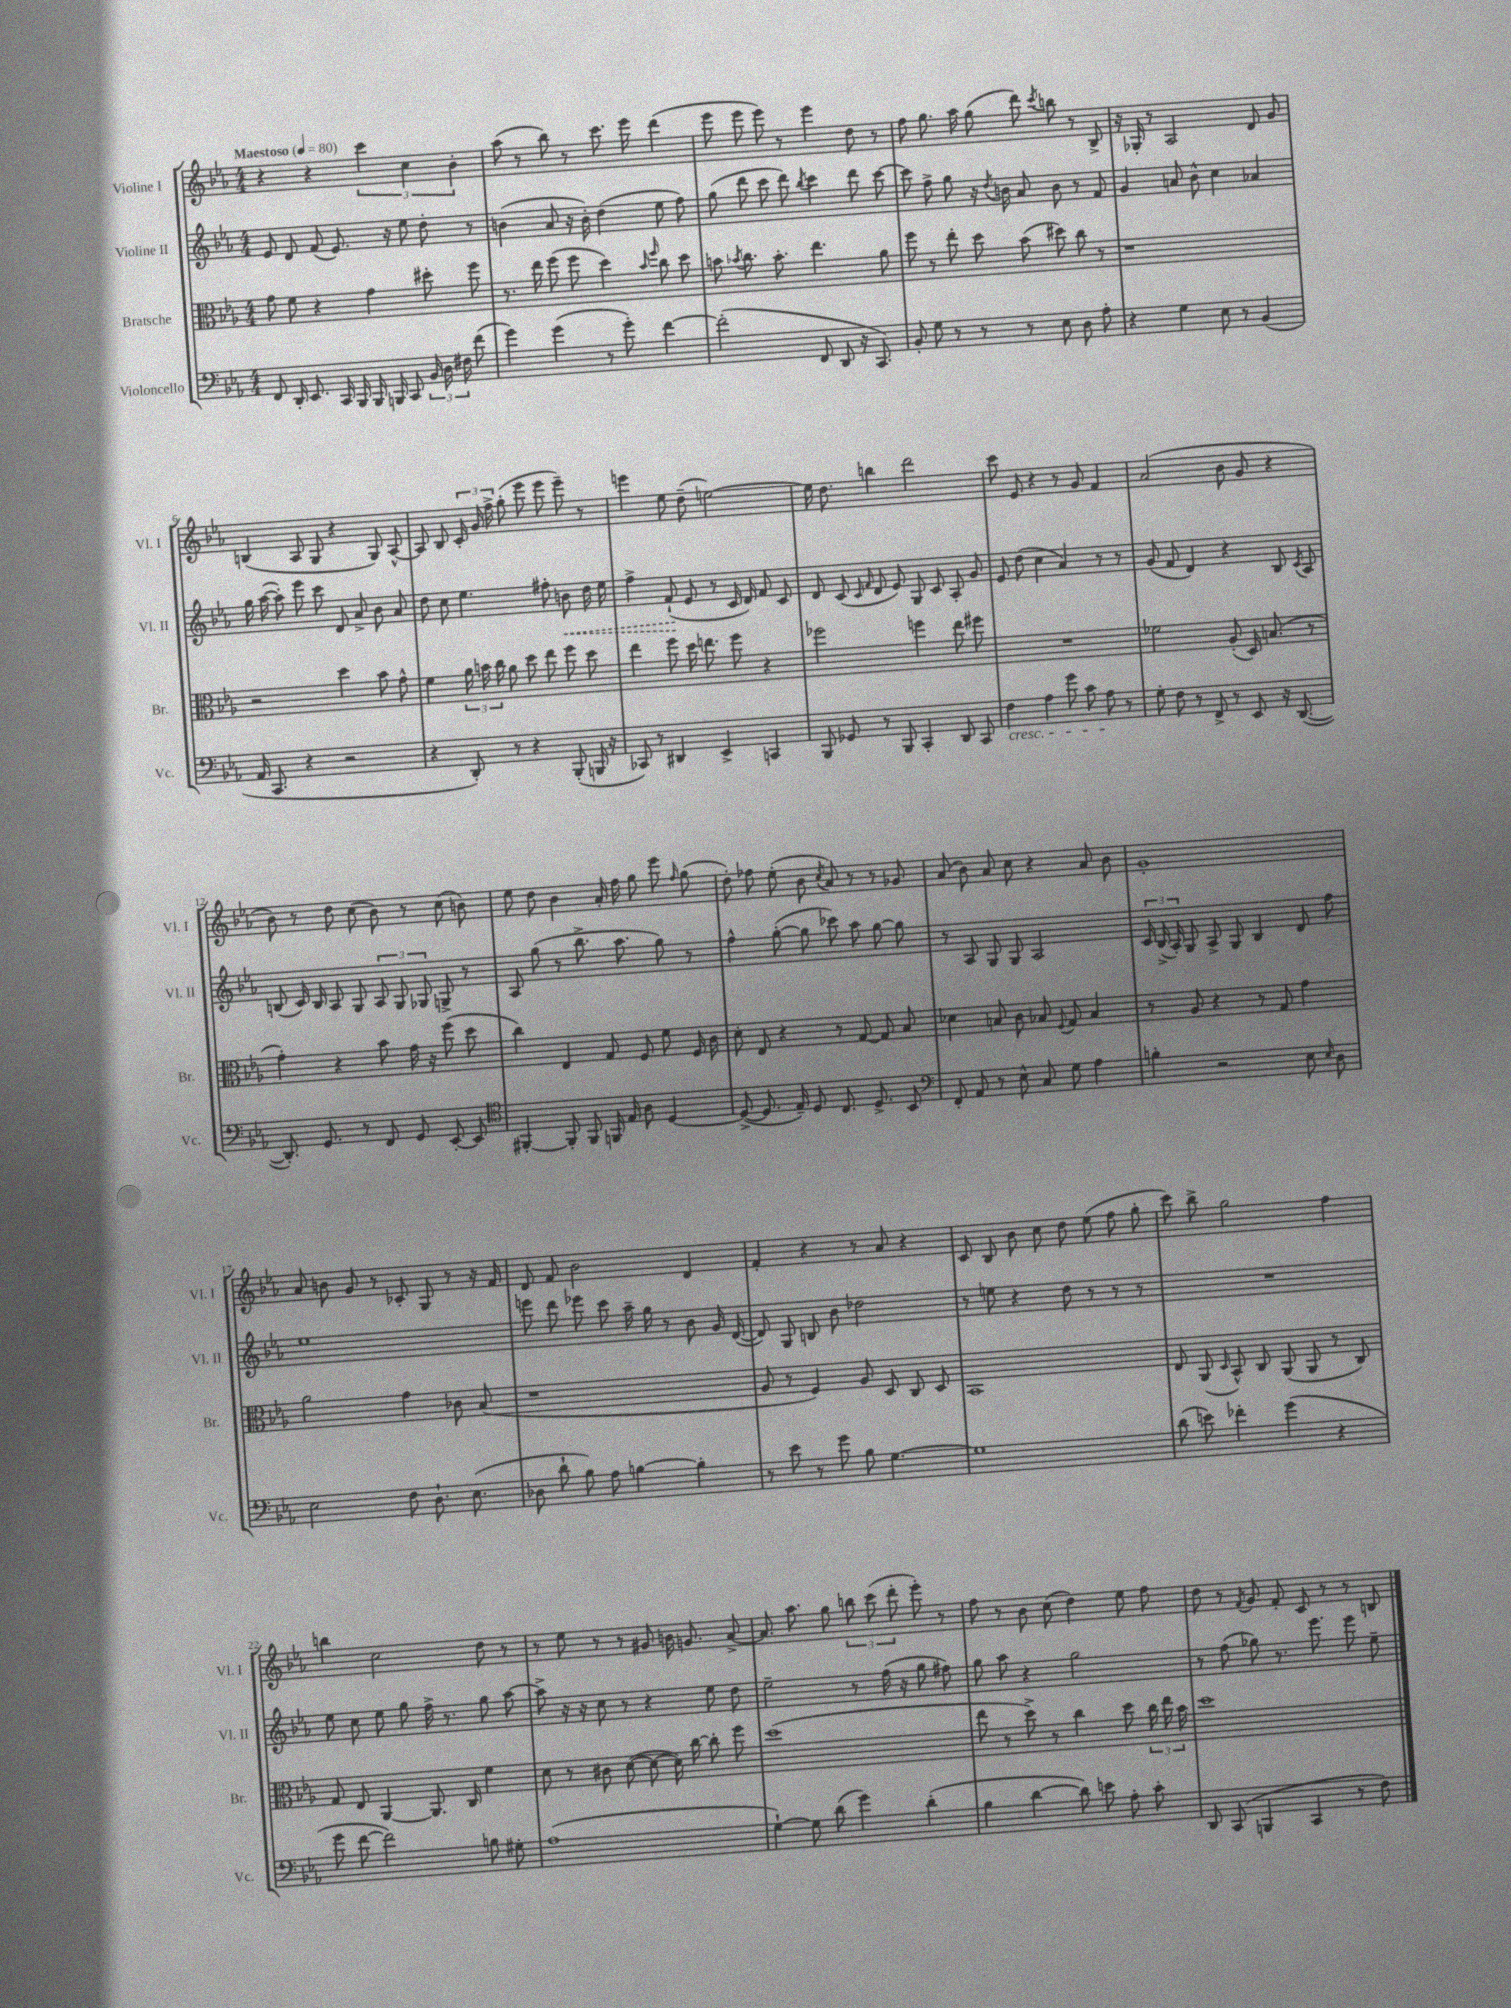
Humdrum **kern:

**kern	**kern	**kern	**kern
*staff4	*staff3	*staff2	*staff1
*clefF4	*clefC3	*clefG2	*clefG2
*k[b-e-a-]	*k[b-e-a-]	*k[b-e-a-]	*k[b-e-a-]
*M4/4	*M4/4	*M4/4	*M4/4
*MM80	*MM80	*MM80	*MM80
8FF	8g	8e-	4r
16DD'	8f	8d	.
8.EE-	.	.	.
.	4r	(8f	4r
16CC	.	8.e-)	.
16BBB-	.	.	.
16BBB-	4g	.	6ccc
16BBB	.	16r	.
8CC	.	8ee-	.
.	.	.	6cc
24BB-	8dd#'	8dd'	.
24D	.	.	.
24F#	.	.	6b-'
(8f	8ff	8r	.
=	=	=	=
4g)	8.r	(4b	(8aa-
.	.	.	8r
.	16ee-	.	.
(4g	(8ff	8a-	8bb-)
.	8ff	16r	8r
.	.	16b')	.
8r	4dd)	(4dd	8.ccc
8g')	.	.	.
.	.	.	16eee-
.	16qqb-	.	.
.	16qqff	.	.
[4f	8cc	8ee-	(4ddd
.	8dd	8ff)	.
=	=	=	=
(2f']	8b	(8gg	8eee-
.	8qb-	.	.
.	8.cc	8ddd	8eee-
.	.	8ccc	8eee-)
.	8.b-'	.	.
.	.	8ddd)	8r
.	.	8qbb-	.
8FF	4.ee-	4ccc	4eee-
8DD	.	.	.
16r	.	8ddd	8dd
8.CC)	.	.	.
.	8a-	[8ccc	8r
=	=	=	=
8BB-'	8ff	8ccc]	8ff
8G	8r	8ff^	8.gg
8r	8ee-'	8gg	.
.	.	.	16aa-
8r	8dd	16r	(8gg
.	.	8qdd	.
.	.	16b	.
8r	(8b-	8a-	8ddd)
.	.	.	8qccc
8E-	8dd#)	8b	8bb
8D	8cc	8r	8r
8A-'	8r	8f	8B-^
=	=	=	=
4r	1r	4g	16r
.	.	.	16G-'
.	.	.	8r
4G	.	8a	2A-
.	.	8b-^^	.
8E-	.	4cc	.
8r	.	.	.
(4BB-	.	4a-	8d
.	.	.	8g
=	=	=	=
16AA-	2r	16gg	(4B
8.CC	.	([16aa-	.
.	.	8aa-'])	.
4r	.	8eee-	8A-
.	.	8ccc	8G
2r	4dd	8d	4r
.	.	8a-^	.
.	8b-	8b-	8G)
.	8g^^	8a-	[8A-^^
=	=	=	=
4r	4f	8dd	8A-]
.	.	8cc	8B-
8DD')	24a-	4.ee-	24c'
.	24b	.	24g
.	24cc	.	24ff^
8r	8a-	.	(8gg'
4r	8dd	.	8eee-
.	8ee-	8ff#'	8eee-
(8BBB-'	8ff	8b	8eee-~)
16BBB	8dd	16dd	8r
16r	.	16ee-	.
=	=	=	=
8CC-)	4ee-	4ff^	4eee
8r	.	.	.
4DD#	8ff	(8f`	8ee-
.	16dd	8e-	(8dd~
.	8.ee	.	.
4EE-^	.	8r	[2ee)
.	8ff	16c	.
.	.	16d)	.
4CC	4r	8f	.
.	.	8c	.
=	=	=	=
8BBB-	2ff-	8d	16ee]
.	.	.	8.dd
8GG-	.	(8c	.
.	.	16qqc	.
.	.	16qqf	.
8r	.	8d	4bb
8BBB-	.	8e-)	.
4CC'	4ff	8G	2ddd
.	.	8c	.
8DD	8ee-	8A-'	.
8CC	8ff#	8g	.
=	=	=	=
4F	1r	8e-	8ccc
.	.	(8dd	8e-
4A-	.	4cc	4r
8g	.	4a-)	8r
8c	.	.	8g
8A-	.	8r	4f
8r	.	8r	.
=	=	=	=
8G'	2f-	(8g	(2a-
8F	.	8f	.
8r	.	4d)	.
8FF^	.	.	.
8r	(8A-'	4r	8b-
8EE-	16D)	.	8g
.	(8.B	.	.
16r	.	8B-	4r
([8.DD	.	.	.
.	.	8qc	.
.	8r	8A-	.
=	=	=	=
8.DD'])	4g')	(8B	8b-)
.	.	16c)	8r
8.GG	.	16B	.
.	4r	8A-	8dd
8r	.	8G	(8cc
8FF	8b-	12A-	8b-)
.	.	12G	.
8GG	16g	.	8r
.	.	12G-	.
.	16r	.	.
[8EE-'	(8ff	8G^	(8cc
8EE-]	8dd	8r	8b)
=	=	=	=
*clefC4	*	*	*
[4FF#'	4cc)	8A-	8ee-
.	.	(8gg	8dd
8FF#']	4E-	8r	4b-
8FF#	.	8.bb-^	.
16FF	8G	.	16a-'
16E-	.	8.aa-	16ff
8A-	8F	.	8gg
[4D	8f	8gg)	8eee-
.	.	.	16qqff
.	16F	8r	(8gg
.	16c	.	.
=	=	=	=
(8D^_	8d'	4ff^^	8dd')
8.D]	8E-	.	8ff-
.	4r	([8gg'	(8ee-'
16E-~)	.	.	.
8D	.	8gg]	8b-
.	.	.	8qcc
8.C	8r	8ccc-)	8a-)
.	[8G	8aa-	8r
8.D^	.	.	.
.	8G]	[8gg	8r
8BB-	8B-	8gg]	8g-
=	=	=	=
*clefF4	*	*	*
8FF'	4d-	8r	(8a-
8AA-	.	8A-	8b-)
8r	8B	8G	8a-
8E-^^	8c	8G	8cc
8C	8B-	2A-	4r
.	8qqF	.	.
8G	8G	.	.
4A-	4B-	.	8a-
.	.	.	8b-
=	=	=	=
4B'	8r	24c	1g'
.	.	(24B-^	.
.	.	24A-')	.
.	8A-	8G	.
2r	4r	8A-^	.
.	.	8G	.
.	8r	4B-	.
.	8G	.	.
8E-	4g	8d	.
16qqE-	.	.	.
8D	.	8ff	.
=	=	=	=
2E-	2a-	1ee-	8a-
.	.	.	8b
.	.	.	8g
.	.	.	8r
8F	4g	.	8c-'
8.D`	.	.	8G
.	8c-	.	8r
(8.E-	.	.	.
.	(8B-	.	16r
.	.	.	16f
=	=	=	=
8D-	1r	8eee	8d
8d`	.	8ddd	8f
8B-)	.	8eee-	2b-
8A-	.	8ccc	.
[4B	.	16aa-~	.
.	.	16gg	.
.	.	8r	.
4B']	.	8b-	4d
.	.	16g	.
.	.	([16d	.
=	=	=	=
8r	8A-	8d])	4f'
8e-	8r	8G	.
8r	4F)	8B	4r
8g	.	8b-	.
8B-	8A-	2dd-	8r
[4.G	8D	.	8a-
.	8C	.	4r
.	8D	.	.
=	=	=	=
1G]	1BB-	8r	8c
.	.	8ee	8B-
.	.	4r	8b-
.	.	.	8cc
.	.	8dd	8dd
.	.	8r	(8ee-
.	.	8r	8ff
.	.	8r	8gg'
=	=	=	=
(8d	8E-	1r	8ccc)
8e)	(8AA-	.	8bb-^
.	16qqD	.	.
4f-'	8BB-^^)	.	2gg
.	8C	.	.
(4g	(8AA-	.	.
.	8AA-	.	.
4r	8r	.	4ff
.	8C)	.	.
=	=	=	=
8g	8G	8ee-	4bb
[8f	8E-	8cc	.
2f])	[4AA-	8ee-	2cc
.	.	8gg	.
.	8.AA-]	16ff^	.
.	.	8.r	.
.	16C	.	.
8B	4f	8gg	8dd
8G#'	.	[8aa-	8r
=	=	=	=
(1A-	8d	8aa-^]	8r
.	8r	16r	8ee-
.	.	16r	.
.	8c#	8cc	8r
.	([8d	8r	8r
.	8d_	4r	8g#
.	16d])	.	16b
.	[16cc	.	8.g
.	8cc']	8ee-	.
.	8ff	8dd	[8a-^
=	=	=	=
[4G`)	(1dd	2ee-~	8.a-]
.	.	.	8.aa-
8G]	.	.	.
(8d	.	.	8gg
4g)	.	8r	12bb
.	.	.	(12ccc
.	.	(16ff	.
.	.	.	12ddd'
.	.	16r	.
(4d'	.	8gg	8eee-')
.	.	8ff#)	8r
=	=	=	=
4B-	8ee-	8gg	8ff
.	8r	8aa-	8r
[4d	8dd^)	4r	8b-
.	8r	.	(8cc
8d])	4cc	2gg	4dd)
8e	.	.	.
8A-'	8dd	.	8ee-
8c'	24cc	.	8ff
.	24ee-	.	.
.	24b-	.	.
=	=	=	=
8DD	1dd	8r	8dd
(8CC	.	(8ff	8r
.	.	.	8qf
4BBB	.	8gg-)	8g
.	.	8.r	8f'
4CC	.	.	8c
.	.	8.eee-	.
.	.	.	8r
8r	.	8eee-	8r
8F)	.	8ee-~	8B
==	==	==	==
*-	*-	*-	*-
